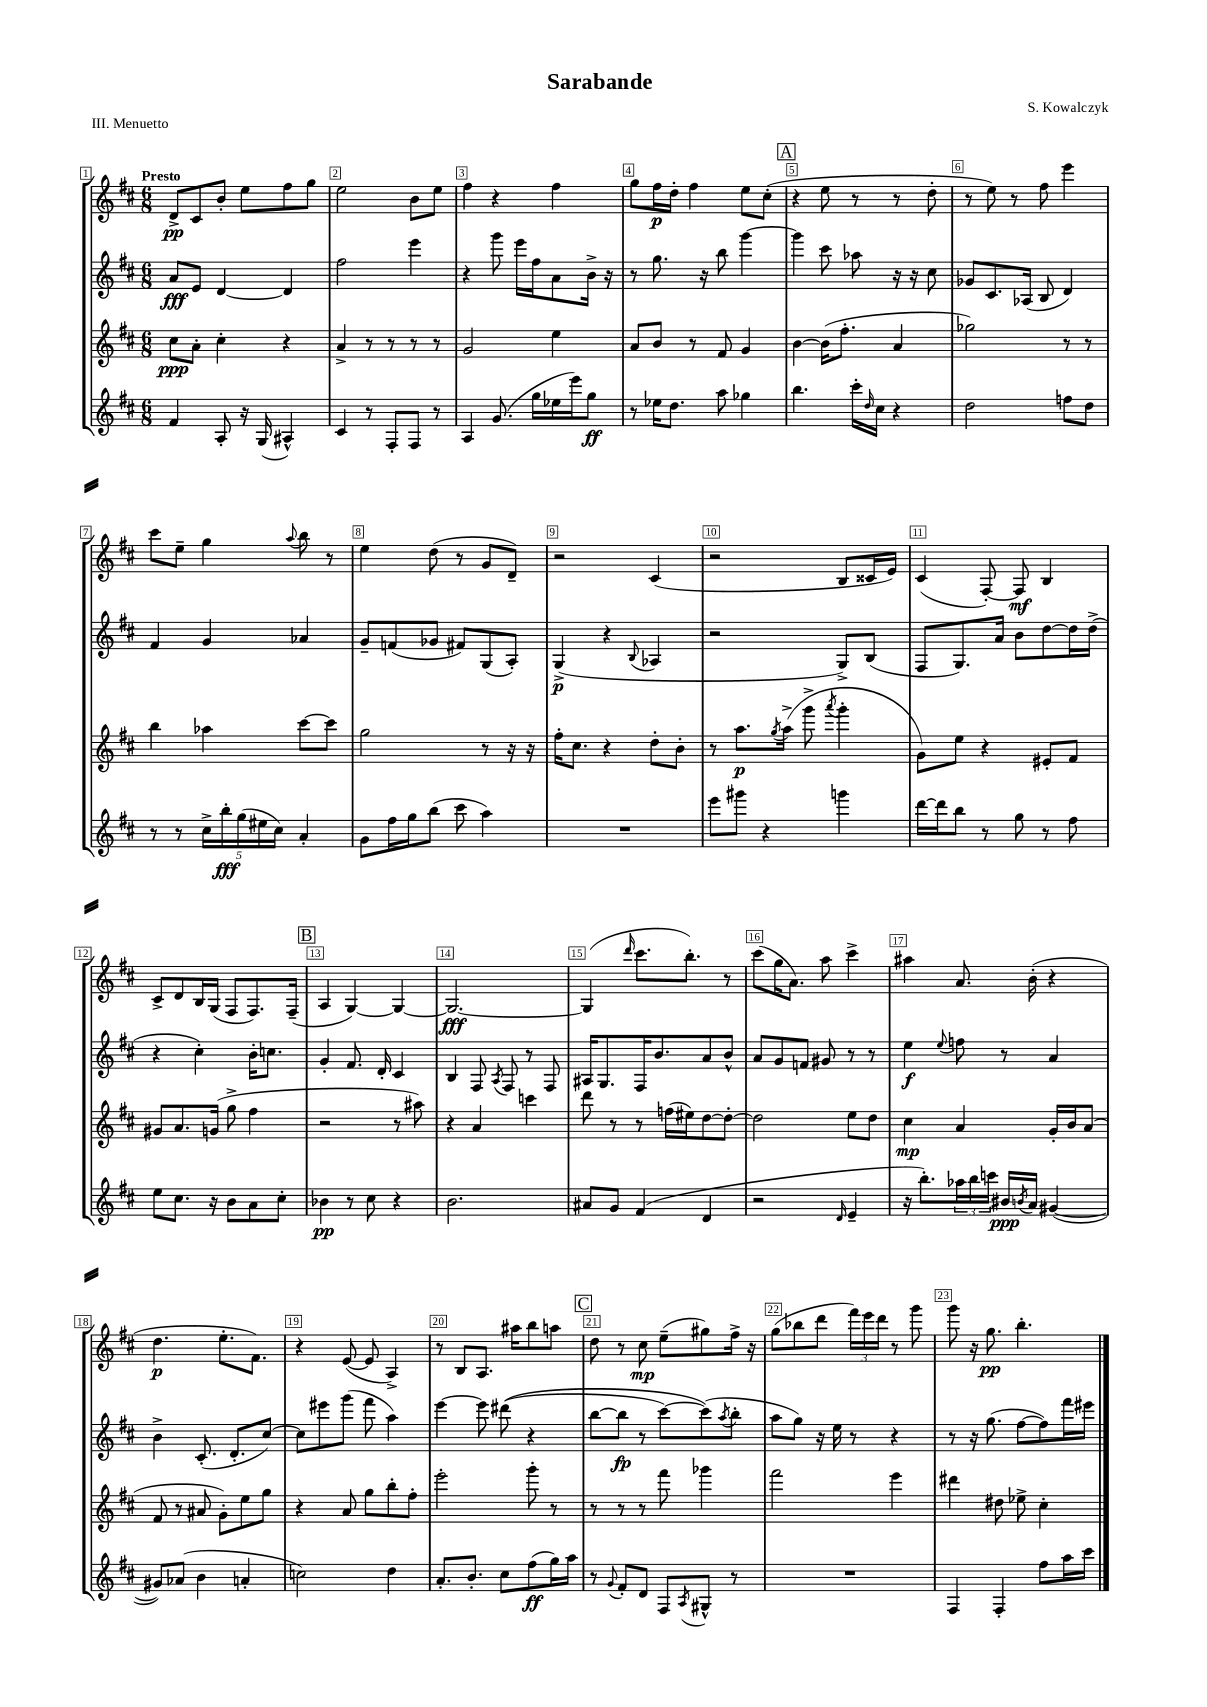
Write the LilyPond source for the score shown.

\header { title = "Sarabande" composer = "S. Kowalczyk" piece = "III. Menuetto" }
<<
\new StaffGroup <<
\new Staff = "s0" {
    \clef treble \key d \major \numericTimeSignature \time 6/8 \tempo "Presto"
    d'8->\pp cis'8 b'8-. e''8 fis''8 g''8 |
    e''2 b'8 e''8 |
    fis''4 r4 fis''4 |
    g''8 fis''16\p d''16-. fis''4 e''8 cis''8-.( |
    \mark \markup { \box "A" } r4 e''8 r8 r8 d''8-. |
    r8 e''8) r8 fis''8 e'''4 |
    cis'''8 e''8-- g''4 \appoggiatura { a''8 } b''8 r8 |
    e''4 d''8( r8 g'8 d'8--) |
    r2 cis'4( |
    r2 b8 cisis'16 e'16) |
    cis'4( fis8~-.) fis8\mf b4 |
    cis'8-> d'8 b16 g16( fis8 fis8.) fis16--( |
    \mark \markup { \box "B" } a4 g4~) g4~ |
    g2.~\fff |
    g4( \grace { d'''16 } cis'''8. b''8.-.) r8 |
    cis'''8( g''16 a'8.) a''8 cis'''4-> |
    ais''4 a'8. b'16-.( r4 |
    d''4.\p e''8.-. fis'8.) |
    r4 e'8~( e'8 a4->) |
    r8 b8 a8. ais''16 b''8 a''8 |
    \mark \markup { \box "C" } d''8 r8 cis''8\mp e''8--( gis''8) fis''16-> r16 |
    g''8( bes''8 d'''8 \tuplet 3/2 { fis'''16) e'''16 d'''16 } r8 g'''8 |
    g'''8 r16 g''8.\pp b''4.-. \bar "|." |
}
\new Staff = "s1" {
    \clef treble \key d \major \numericTimeSignature \time 6/8
    a'8\fff e'8 d'4~ d'4 |
    fis''2 e'''4 |
    r4 g'''8 e'''16 fis''16 a'8 b'16-> r16 |
    r8 g''8. r16 b''8 g'''4~ |
    \mark \markup { \box "A" } g'''4 cis'''8 aes''8 r16 r16 cis''8 |
    ges'8 cis'8. aes16( b8 d'4) |
    fis'4 g'4 aes'4 |
    g'8-- f'8( ges'8 fis'8) g8( a8-.) |
    g4->\p( r4 \appoggiatura { b8 } aes4 |
    r2 g8->) b8( |
    fis8 g8.) a'16 b'8 d''8~ d''16 d''16->( |
    r4 cis''4-.) b'16-. c''8. |
    \mark \markup { \box "B" } g'4-. fis'8. d'16-. cis'4 |
    b4 fis8 \acciaccatura { a8 } fis8 r8 fis8 |
    ais16 g8. fis16 b'8. a'8 b'8-^ |
    a'8 g'8 f'8 gis'8 r8 r8 |
    e''4\f \appoggiatura { e''8 } f''8 r8 a'4 |
    b'4-> cis'8.-.( d'8.-. cis''8~) |
    cis''8 eis'''8 g'''8( fis'''8 a''4) |
    e'''4~ e'''8 dis'''8(\( r4 |
    \mark \markup { \box "C" } b''8~ b''8\fp r8 cis'''8~) cis'''8(\) \acciaccatura { a''8 } b''8-. |
    a''8 g''8) r16 e''16 r8 r4 |
    r8 r16 g''8.( fis''8~ fis''8) fis'''16 eis'''16 \bar "|." |
}
\new Staff = "s2" {
    \clef treble \key d \major \numericTimeSignature \time 6/8
    cis''8\ppp a'8-. cis''4-. r4 |
    a'4-> r8 r8 r8 r8 |
    g'2 e''4 |
    a'8 b'8 r8 fis'8 g'4 |
    \mark \markup { \box "A" } b'4~ b'16( fis''8.-. a'4 |
    ges''2) r8 r8 |
    b''4 aes''4 cis'''8~ cis'''8 |
    g''2 r8 r16 r16 |
    fis''16-. cis''8. r4 d''8-. b'8-. |
    r8 a''8.\p \acciaccatura { g''8 } a''16->( g'''8-> \acciaccatura { a'''8 } g'''4-. |
    g'8) e''8 r4 eis'8-. fis'8 |
    gis'8 a'8. g'16( g''8-> fis''4 |
    \mark \markup { \box "B" } r2 r8 ais''8) |
    r4 a'4 c'''4 |
    d'''8 r8 r8 f''16( eis''16) d''8~ d''8~-. |
    d''2 e''8 d''8 |
    cis''4\mp a'4 g'16-. b'16 a'8( |
    fis'8 r8 ais'8 g'8-.) e''8 g''8 |
    r4 a'8 g''8 b''8-. fis''8-. |
    e'''2-. g'''8-. r8 |
    \mark \markup { \box "C" } r8 r8 r8 fis'''8 ges'''4 |
    fis'''2 e'''4 |
    dis'''4 dis''8 ees''8-> cis''4-. \bar "|." |
}
\new Staff = "s3" {
    \clef treble \key d \major \numericTimeSignature \time 6/8
    fis'4 a8-. r16 g16( ais4-^) |
    cis'4 r8 fis8-. fis8 r8 |
    a4 g'8.( g''16 ees''16 e'''16) g''8\ff |
    r8 ees''16 d''8. a''8 ges''4 |
    \mark \markup { \box "A" } b''4. cis'''16-. \grace { d''16 } cis''16 r4 |
    d''2 f''8 d''8 |
    r8 r8 \tuplet 5/4 { cis''16-> b''16-.\fff g''16( eis''16 cis''16) } a'4-. |
    g'8 fis''16 g''16 b''8( cis'''8 a''4) |
    R2. |
    e'''8 gis'''8 r4 g'''4 |
    d'''16~ d'''16 b''8 r8 g''8 r8 fis''8 |
    e''8 cis''8. r16 b'8 a'8 cis''8-. |
    \mark \markup { \box "B" } bes'4\pp r8 cis''8 r4 |
    b'2. |
    ais'8 g'8 fis'4( d'4 |
    r2 \grace { d'16 } e'4-- |
    r16 b''8.-.) \tuplet 3/2 { aes''16 b''16 c'''16 } bis'16\ppp \acciaccatura { b'8 } a'16 gis'4~( |
    gis'8) aes'8( b'4 a'4-. |
    c''2) d''4 |
    a'8.-. b'8.-. cis''8 fis''8\ff( g''16) a''16 |
    \mark \markup { \box "C" } r8 \appoggiatura { g'8 } fis'8-. d'8 fis8 \acciaccatura { a8 } gis8-^ r8 |
    R2. |
    fis4 fis4-. fis''8 a''16 cis'''16 \bar "|." |
}
>>
>>
\layout { \context { \Score \override BarNumber.break-visibility = ##(#f #t #t) barNumberVisibility = #all-bar-numbers-visible \override BarNumber.stencil = #(make-stencil-boxer 0.1 0.3 ly:text-interface::print) } }
